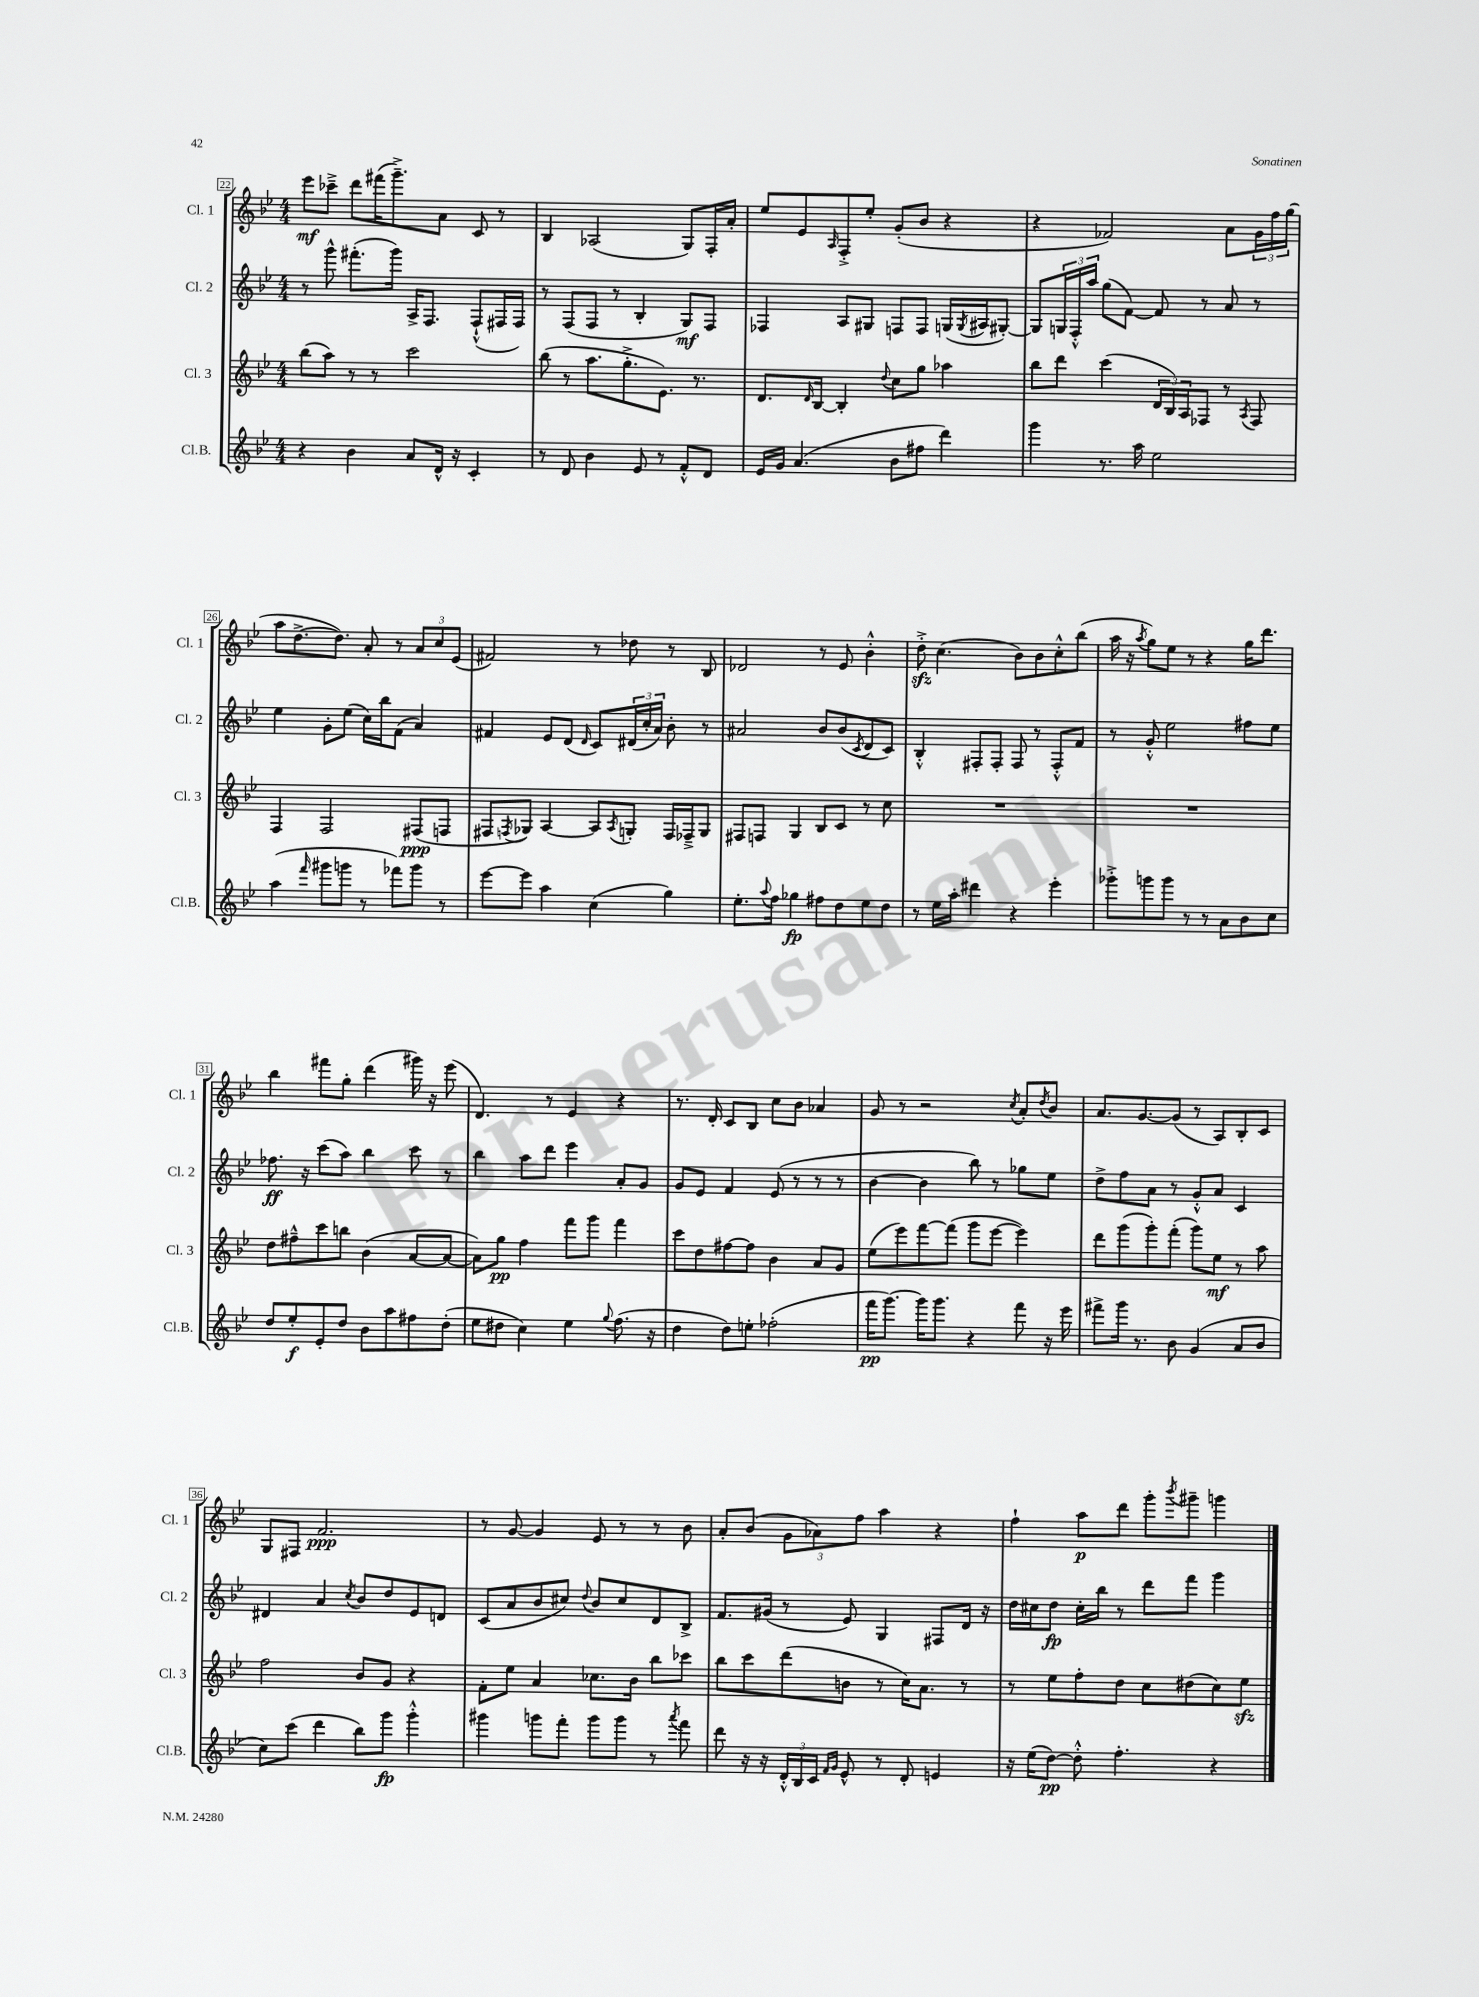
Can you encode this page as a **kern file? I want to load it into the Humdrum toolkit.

**kern	**kern	**kern	**kern
*staff4	*staff3	*staff2	*staff1
*clefG2	*clefG2	*clefG2	*clefG2
*k[b-e-]	*k[b-e-]	*k[b-e-]	*k[b-e-]
*M4/4	*M4/4	*M4/4	*M4/4
4r	(8bb-	8r	8eee-
.	8aa)	8ggg^^	8ccc-~^
4b-	8r	(8.fff#'	8ddd
.	8r	.	(16fff#
.	.	16ggg)	8.ggg~^)
8a	2ccc	16A^	.
.	.	8.F	.
16d^^	.	.	8a
16r	.	.	.
4c'	.	(8F`^^	8c
.	.	16F#	8r
.	.	16F#)	.
=	=	=	=
8r	(8bb-	8r	4B-
8d	8r	(8F	.
4b-	8.aa	8F	(2A-
.	.	8r	.
.	8.gg'^	.	.
8e-	.	4B-'	.
8r	8.e-)	.	.
8f'^^	.	8G)	8G)
.	8.r	.	.
8d	.	8F	16F'
.	.	.	16a'
=	=	=	=
16e-	8.d	4F-	8ee-
16g	.	.	.
(4.a	.	.	8e-
.	16qqd	.	.
.	[16B-	.	.
.	.	.	16qqA
.	4B-']	8A	8F'^
.	.	8G#	8ee-'
.	8qqdd	.	.
8b-	8cc	8F	(8g'
8ff#	8gg	8F	8b-
4ddd)	4aa-	(16G	4r
.	.	8qG	.
.	.	16A#	.
.	.	[8G#')	.
=	=	=	=
4ggg	8bb-	8G#]	4r
.	8ddd	24G	.
.	.	24F'^^	.
.	.	24aa	.
8.r	(4ccc	(8gg	2f-)
.	.	[8f)	.
16aa	.	.	.
2ee-	24d	8f]	.
.	24B-)	.	.
.	24A	.	.
.	8F-	8r	.
.	8r	8a	8a
.	8qA	.	.
.	8F-	8r	24g
.	.	.	24ff
.	.	.	(24gg
=	=	=	=
(4aa	4F	4ee-	8aa
.	.	.	[8.dd^
16qqfff	.	.	.
8ggg#	2F	8g'	.
.	.	.	8.dd])
8ggg	.	(8ee-	.
8r	.	16cc)	8a'
.	.	16bb-	.
8fff-)	.	(8f	8r
8ggg	(8F#	4a)	12a
.	.	.	12cc
8r	8F	.	.
.	.	.	(12e-
=	=	=	=
[8eee-	8F#	4f#	2f#)
.	8qF	.	.
8eee-]	8G-)	.	.
4aa	[4A	8e-	.
.	.	(8d	.
.	.	16qqd	.
(4cc	8A]	8c)	8r
.	8qA	.	.
.	8G'	(24d#	8dd-
.	.	24cc'	.
.	.	24a)	.
4gg)	16F	8b-'	8r
.	16F-~^	.	.
.	8G	8r	8B-
=	=	=	=
8.ee-'	8F#	2a#	2d-
.	8F	.	.
8qqaa	.	.	.
16ff	.	.	.
4gg-	4G	.	.
8ff#	8B-	8b-	8r
8dd	8c	(8b-	8e-
.	.	8qc	.
8ee-	8r	8d	4b-'^^
8dd	8cc	8c)	.
=	=	=	=
8r	1r	4B-'^^	8dd'^
16ee-	.	.	(4.cc
16aa'	.	.	.
4ddd#	.	8F#'	.
.	.	8F#'	.
4r	.	8F#	8b-)
.	.	8r	8b-
4eee-'	.	8F#'^^	8cc'^^
.	.	8f	(8bb-
=	=	=	=
8ggg-'^	1r	8r	16aa
.	.	.	16r
.	.	.	8qaa
8ggg	.	8g'^^	8gg)
8ggg	.	2ee-	8ee-
8r	.	.	8r
8r	.	.	4r
8a	.	.	.
8b-	.	8ff#	16gg
.	.	.	8.ddd
8cc	.	8ee-	.
=	=	=	=
8dd	8dd	8.ff-	4bb-
8ee-'	8ff#~^^	.	.
.	.	16r	.
8e-'	8ccc	(8ccc	8fff#
8dd	8bb	8aa)	8gg'
8b-	(4b-	4bb-	(4ddd
8aa	.	.	.
8ff#	[8a	8ccc	16ggg#)
.	.	.	16r
(8dd'	8a_	8r	(8eee-
=	=	=	=
8ee-	8a])	4bb-	4.d)
8dd#	8gg	.	.
4cc)	4ff	8aa	.
.	.	8ddd	8r
4ee-	8fff	4eee-	4e-
.	8ggg	.	.
8qqgg	.	.	.
(8.ff	4fff	8a'	4r
.	.	8g	.
16r	.	.	.
=	=	=	=
4dd	8ccc	8g	8.r
.	8dd	8e-	.
.	.	.	16d'
8dd)	[8ff#	4f	8c
8ee'	8ff#]	.	8B-
(2ff-'	4b-	(8e-	8cc
.	.	8r	8b-
.	8a	8r	4a-
.	8g	8r	.
=	=	=	=
16fff	(8ee-	[4b-	8g
[8.ggg)	.	.	.
.	8eee-)	.	8r
16ggg]	[8fff	4b-]	2r
8.ggg	.	.	.
.	(8fff]	.	.
4r	8ggg	8bb-)	.
.	[8eee-	8r	.
.	.	.	8qcc
8fff	4eee-])	8gg-	8a'
.	.	.	8qdd
16r	.	8ee-	8b-
16eee-	.	.	.
=	=	=	=
8fff#^	8ddd	8dd^	8.a
16ggg	(8ggg	8ff	.
8.r	.	.	[8.g
.	8ggg')	8a	.
8b-	(8fff'	8r	(8g]
(4g	8ggg)	8g'^^	8r
.	8ee-	8a	8A)
8a	8r	4c	8B-'
8b-	8aa	.	8c
=	=	=	=
8cc)	2ff	4d#	8G
(8ccc	.	.	8F#
4ddd	.	4a	2.f
.	.	8qcc	.
8bb-)	8b-	8b-	.
8ggg	8g	8dd	.
4ggg'^^	4r	8e-	.
.	.	8d	.
=	=	=	=
4ggg#	8f'	(8c	8r
.	8ee-	8a	[8g
8ggg	4a	8b-	4g]
8fff'	.	8cc#)	.
.	.	8qqdd	.
8ggg	8.cc-	8b-	8e-
8ggg	.	8cc#	8r
.	16b-	.	.
8r	8bb-	8d	8r
8qaaa	.	.	.
8fff	8ccc-	8B-^	8b-
=	=	=	=
8ddd	8bb-	8.f	8a'
16r	8ccc	.	(8b-
16r	.	(16g#	.
24d'^^	(8ddd	8r	12g
24B-	.	.	.
24c	.	.	12a-)
16qqf	.	.	.
16qqg	.	.	.
8e-^^	8b	8e-)	.
.	.	.	12ff
8r	8r	4G	4aa
8d'	16cc)	.	.
.	8.a	.	.
4e	.	8F#	4r
.	8r	16d	.
.	.	16r	.
=	=	=	=
16r	8r	16dd	4ff`
(16ee-	.	16cc#	.
[8dd)	8ee-	8dd	.
8dd'^^]	8ff'	16cc#'	8aa
.	.	16bb-	.
4.ff'	8dd	8r	8ddd
.	8cc	8ddd	8ggg'
.	.	.	8qbbb-
.	(8dd#	8fff	8ggg#~
4r	8cc)	4ggg	4ggg
.	8ee-	.	.
==	==	==	==
*-	*-	*-	*-
